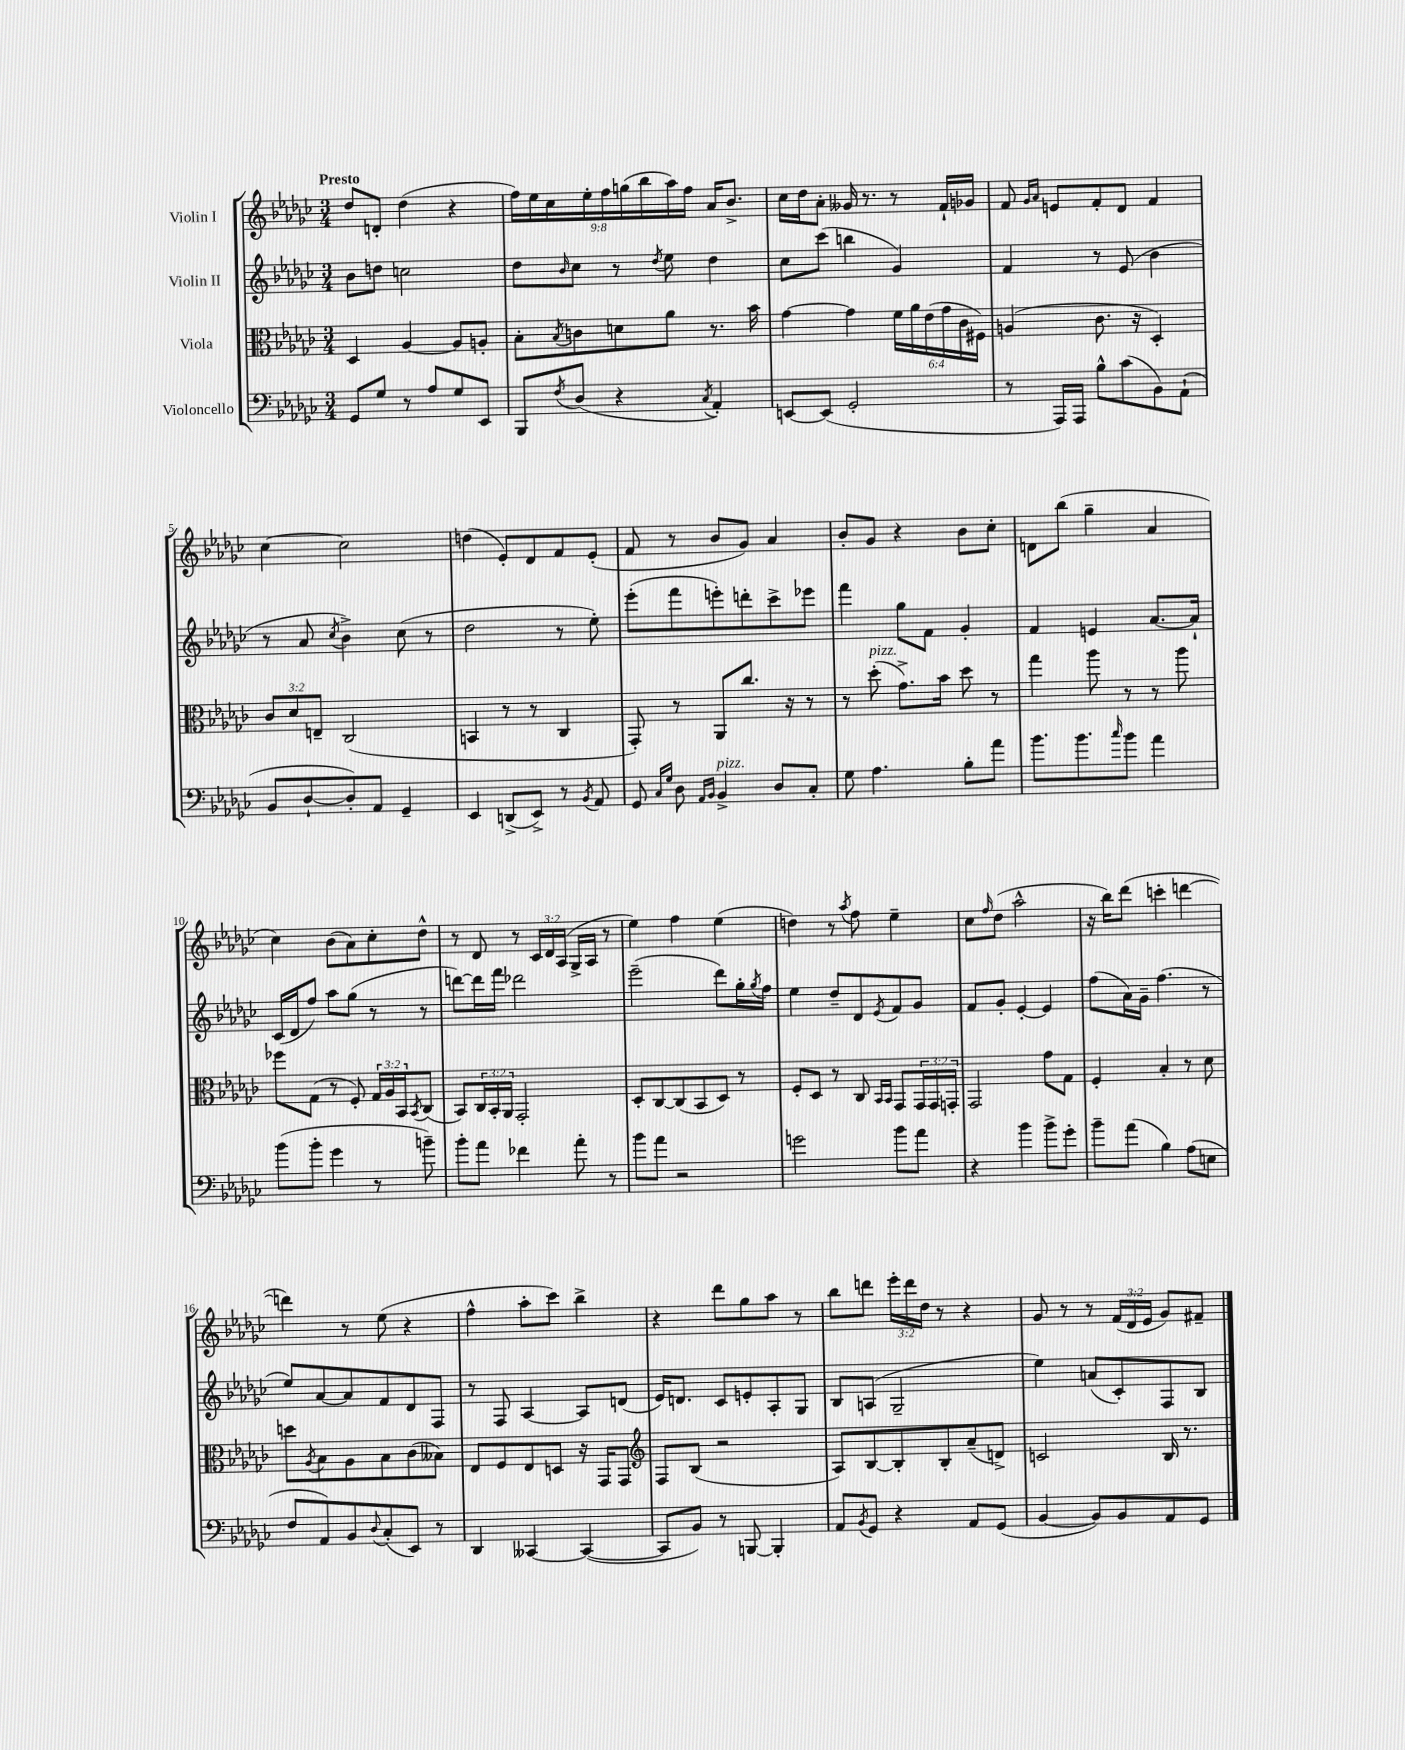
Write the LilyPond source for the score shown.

<<
\new StaffGroup <<
\new Staff = "s0" \with { instrumentName = "Violin I" } {
    \clef treble \key ges \major \numericTimeSignature \time 3/4 \override Staff.TupletNumber.text = #tuplet-number::calc-fraction-text \tempo "Presto"
    des''8 d'8-. des''4( r4 |
    \tuplet 9/8 { f''16) ees''16 ces''16 ees''16-. f''16 g''16( bes''16 aes''16) f''16 } aes'16 bes'8.-> |
    ces''16 des''16 aes'8-. geses'16 r8. r8 f'16-! ges'16 |
    f'8 \grace { ges'16 aes'16 } e'8 f'8-. des'8 f'4 |
    ces''4~ ces''2 |
    d''4( ees'8-.) des'8 f'8 ees'8-.( |
    f'8 r8 bes'8 ges'8) aes'4 |
    bes'8-. ges'8 r4 bes'8 ces''8-. |
    d'8 bes''8( ges''4-- aes'4 |
    ces''4) bes'8( aes'8) ces''8-. des''8-^ |
    r8 des'8 r8 \tuplet 3/2 { ces'16 des'16 aes16( } ges16-> aes16 r8 |
    ees''4) f''4 ees''4( |
    d''4) r8 \acciaccatura { aes''8 } f''8 ees''4-- |
    ces''8 \grace { f''16 } des''8( aes''2-^ |
    r16 bes''16) des'''8( c'''4-. d'''4~ |
    d'''4) r8 ees''8( r4 |
    f''4-^ aes''8-. ces'''8) bes''4-> |
    r4 des'''8 ges''8 aes''8 r8 |
    bes''8 d'''8 \tuplet 3/2 { ees'''16-. d'''16 des''16 } r8 r4 |
    ges'8 r8 r8 \tuplet 3/2 { f'16( des'16 ees'16 } ges'8) fis'8-- \bar "|." |
}
\new Staff = "s1" \with { instrumentName = "Violin II" } {
    \clef treble \key ges \major \numericTimeSignature \time 3/4
    bes'8 d''8 c''2 |
    des''8 \grace { bes'16 } ces''8 r8 \acciaccatura { des''8 } ees''8 des''4 |
    ces''8 ces'''8( b''4 ges'4) |
    f'4 r8 ees'8( bes'4 |
    r8 aes'8 \acciaccatura { ces''8 } bes'4->) ces''8( r8 |
    des''2 r8 ees''8-.) |
    ees'''8-.( f'''8 e'''8-.) d'''8-. ces'''8-> ees'''8 |
    f'''4 ges''8 f'8 ges'4-. |
    f'4 e'4 aes'8.~ aes'16-! |
    ces'16( des'16 f''8) aes''8 ges''8( r8 r8 |
    d'''8~) d'''16 f'''16 des'''2 |
    ees'''2--( des'''8) ges''16-. \acciaccatura { ges''8 } f''16 |
    ees''4 des''8-- des'8 \acciaccatura { ees'8 } f'8 ges'8 |
    f'8 ges'8-. ees'4~-. ees'4 |
    f''8( aes'16) ges'16-- f''4.( r8 |
    ees''8) aes'8~ aes'8 f'8 des'8 f8 |
    r8 f8 aes4~ aes8 d'8( |
    ees'16) d'8. ces'8 e'8-. aes8-. ges8 |
    bes8 a8( ges2-- |
    ees''4) a'8( ces'8-.) f8 bes8 \bar "|." |
}
\new Staff = "s2" \with { instrumentName = "Viola" } {
    \clef alto \key ges \major \numericTimeSignature \time 3/4 \override Staff.TupletNumber.text = #tuplet-number::calc-fraction-text
    des4 aes4~ aes8 a8-. |
    bes8-. \acciaccatura { bes8 } c'8 d'8 aes'8 r8. bes'16 |
    ges'4~ ges'4 \tuplet 6/4 { f'16 aes'16 ees'16( ges'16 ces'16 fis16) } |
    a4( ces'8. r16 des4-.) |
    \tuplet 3/2 { ces'8 des'8 e8-- } ces2( |
    b,4 r8 r8 ces4 |
    ges,8-.) r8 aes,8 ces''8. r16 r8 |
    r8 des''8-.^\markup { \italic "pizz." }( ges'8.->) bes'16 des''8 r8 |
    ges''4 aes''8 r8 r8 aes''8 |
    fes''8 ges8( r8 f8-.) \tuplet 3/2 { ges16 aes16 bes,16 } \acciaccatura { bes,8 } ces8( |
    bes,8) \tuplet 3/2 { ces16 bes,16-. aes,16 } ges,2-. |
    des8-. ces8~ ces8( bes,8 des8) r8 |
    f8-. des8 r8 ces8 \grace { bes,16 bes,16 } ges,8 \tuplet 3/2 { ges,16 ges,16 g,16-. } |
    ges,2 ges'8 ges8 |
    f4-. bes4-. r8 des'8 |
    d''8 \acciaccatura { aes8 } bes8 aes8 bes8 ces'8( beses8) |
    ees8 f8 ees8 d8 r16 ges,16 ges,8 |
    \clef treble f8 bes8( r2 |
    aes8) bes8~ bes8-. bes8-. aes'8--( d'8->) |
    c'2 bes16 r8. \bar "|." |
}
\new Staff = "s3" \with { instrumentName = "Violoncello" } {
    \clef bass \key ges \major \numericTimeSignature \time 3/4
    ges,8 ges8 r8 aes8 ges8 ees,8 |
    bes,,8 \acciaccatura { f8 } des8( r4 \acciaccatura { ces8 } aes,4-.) |
    e,8~ e,8( ges,2-. |
    r8 aes,,16) aes,,16 bes8-^ ces'8( bes,8) aes,8-!( |
    bes,8 des8~-! des8-.) aes,8 ges,4-- |
    ees,4 d,8->( ees,8->) r8 \acciaccatura { bes,8 } aes,8 |
    ges,8 \grace { ces16 ges16 } des8 \grace { aes,16 bes,16 } bes,4->^\markup { \italic "pizz." } des8 ces8-. |
    ges8 aes4. bes8-. aes'8 |
    bes'8. bes'8. \grace { ces''16 } bes'8 aes'4 |
    bes'8( bes'8-. ges'4 r8 b'8--) |
    bes'8-. aes'8 fes'4 aes'8-. r8 |
    bes'8 aes'8 r2 |
    g'2 bes'8 aes'8 |
    r4 bes'4 bes'8-> ges'8-. |
    bes'8-- aes'8( bes4) aes8( e8 |
    f8 aes,8) bes,8 \appoggiatura { des8 } ces8-.( ees,8) r8 |
    des,4 ceses,4~ ceses,4~( |
    ceses,8 bes,8) r8 b,,8~ b,,4-. |
    aes,8 \acciaccatura { bes,8 } ges,8 r4 aes,8 ges,8( |
    bes,4~ bes,8) bes,8 aes,8 ges,8 \bar "|." |
}
>>
>>
